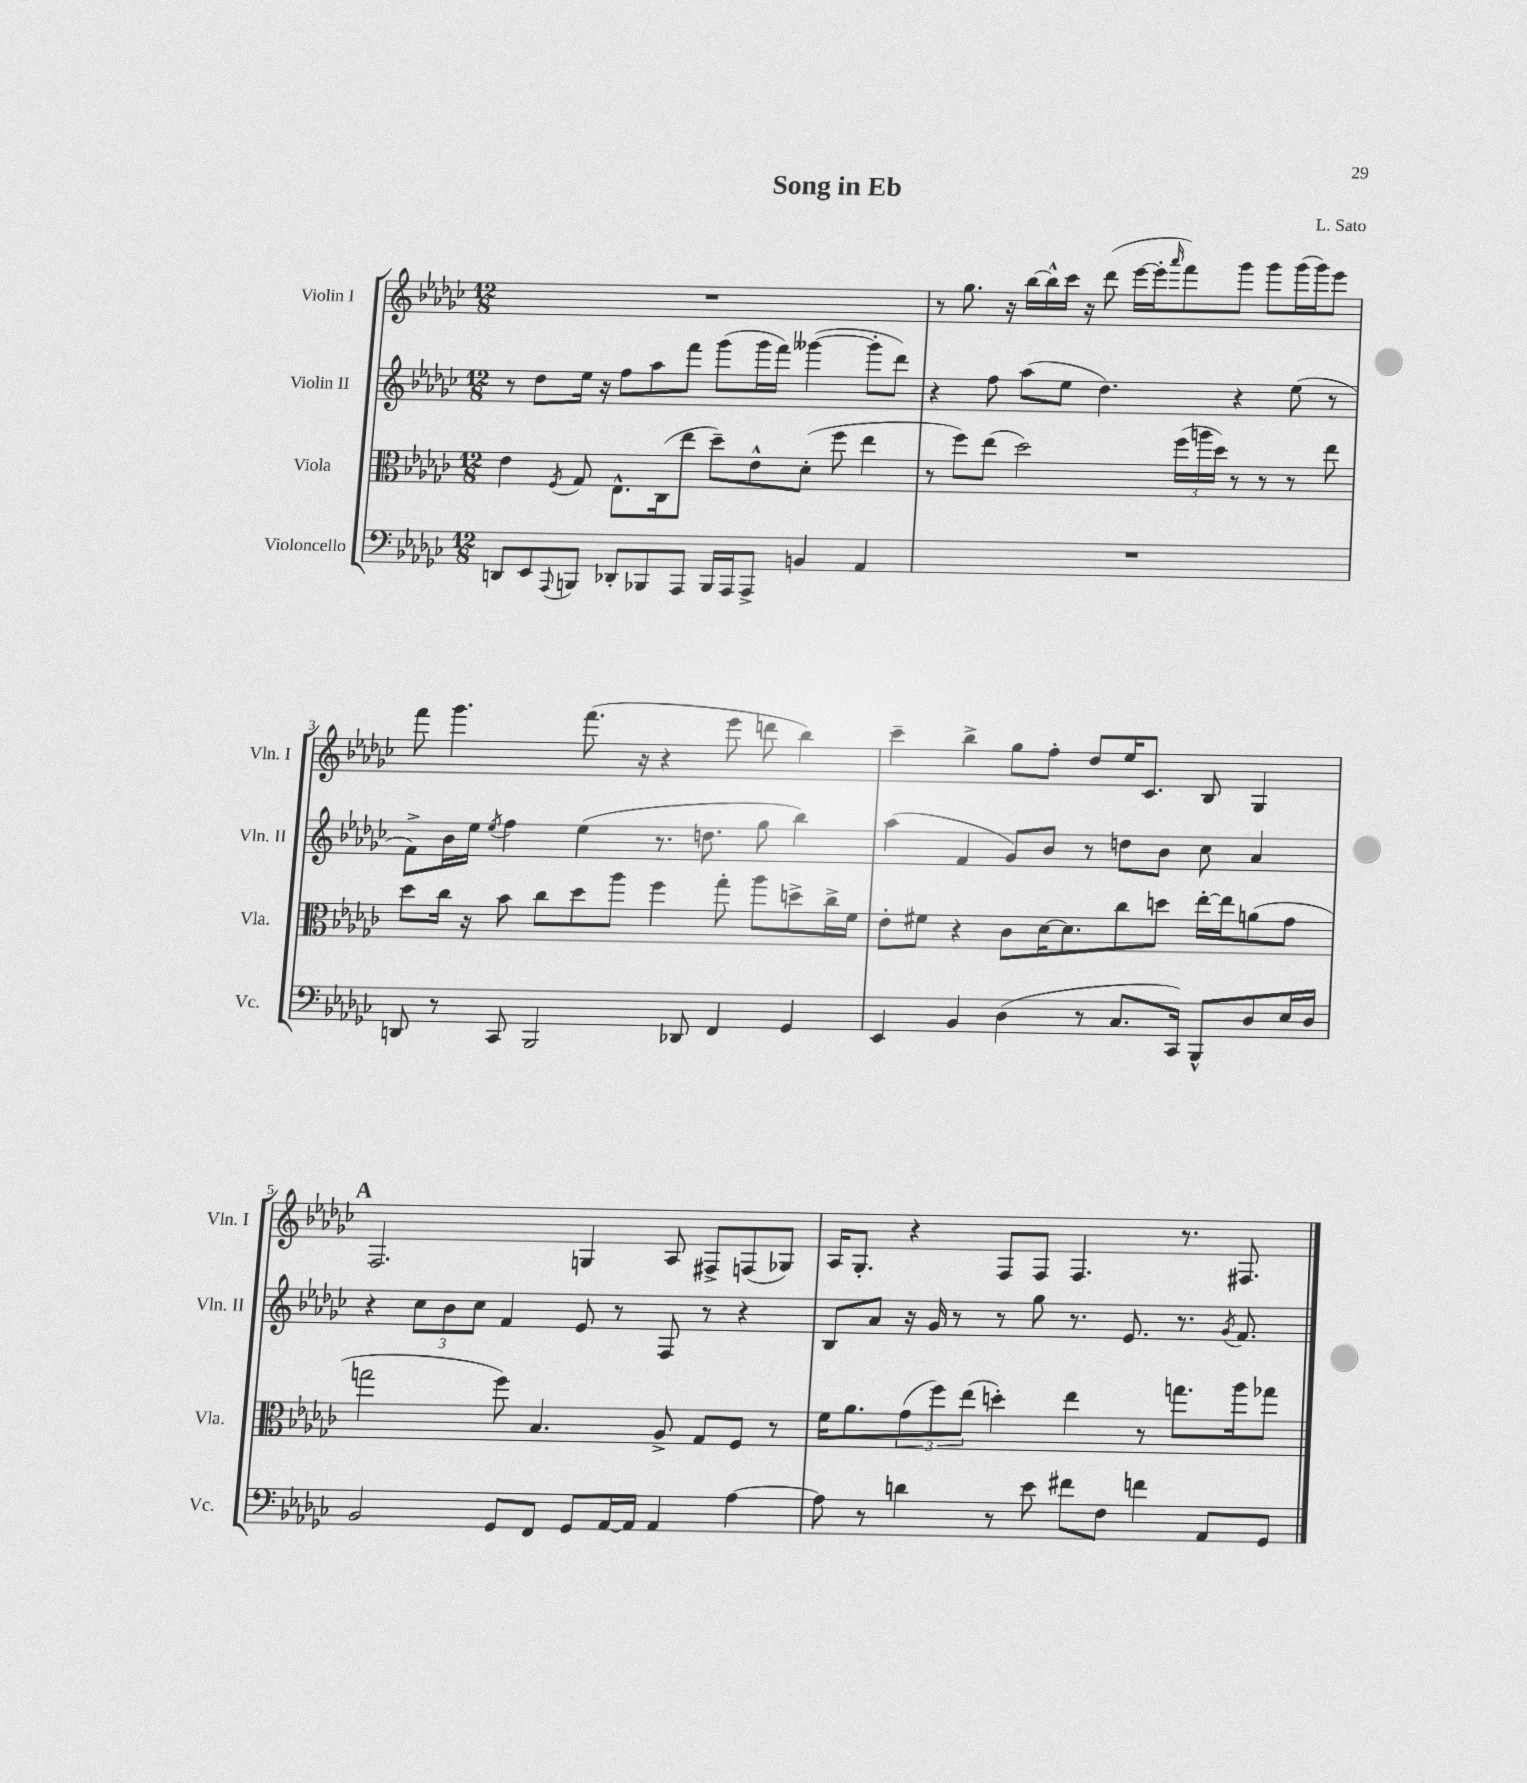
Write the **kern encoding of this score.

**kern	**kern	**kern	**kern
*staff4	*staff3	*staff2	*staff1
*clefF4	*clefC3	*clefG2	*clefG2
*k[b-e-a-d-g-c-]	*k[b-e-a-d-g-c-]	*k[b-e-a-d-g-c-]	*k[b-e-a-d-g-c-]
*M12/8	*M12/8	*M12/8	*M12/8
8DD/L	4e-\	8r	1.r
8EE-/	.	8dd-\L	.
8qqAAA-/	8qF/	.	.
8BBB/J	8G-/	16ee-\Jk	.
.	.	16r	.
8DD-'/L	8.E-^^\L	8ff\L	.
8BBB-/	.	8aa-\	.
.	(16C-\k	.	.
8AAA-/J	8ee-\J	8fff\J	.
16BBB-/LL	8dd-~\L)	(8ggg-\L	.
16AAA-/J	.	.	.
8AAA-^/J	8e-^^\	16ggg-\L	.
.	.	16fff\JJ)	.
4BB/	(8d-'\J	([4ggg--\	.
.	8ff\	.	.
4AA-/	4ee-\	8ggg--'\]L	.
.	.	8ddd-\J)	.
=	=	=	=
1.r	8r	4r	8r
.	8ff\L)	.	8.gg-\
.	(8ee-\J	8ff\	.
.	.	.	16r
.	2dd-\)	(8aa-\L	[16bb-\LL
.	.	.	16bb-^^\]
.	.	8ee-\J	16ccc-\JJ
.	.	.	16r
.	.	4.dd-\)	(8ddd-\
.	.	.	[16eee-\LL
.	.	.	16eee-'\]J
.	.	.	16qqaaa-/
.	(24ff\LL	.	8fff\)
.	24aa\	.	.
.	24dd-\JJ)	.	.
.	8r	4r	8ggg-\J
.	8r	.	8ggg-\L
.	8r	(8ee-\	(16ggg-\L
.	.	.	16ggg-\J)
.	8ee-\	8r	8eee-\J
=	=	=	=
8DD/	8dd-\L	8f^\L)	8fff\
8r	16cc-\Jk	16b-\L	4.ggg-\
.	16r	16ee-\JJ	.
.	.	8qee-/	.
8CC-/	8b-\	4ff\	.
2BBB-/	8cc-\L	.	.
.	8dd-\	(4ee-\	(8.fff\
.	8aa-\J	.	.
.	.	.	16r
.	4ff\	8.r	4r
8DD-/	.	.	.
.	.	8.dd\	.
4FF/	8gg-'\	.	8eee-\
.	8aa-\L	8gg-\	8ddd\
4GG-/	8dd^\	4bb-\)	4bb-\)
.	16cc-^\L	.	.
.	16f\JJ	.	.
=	=	=	=
4EE-/	8e-'\L	(4aa-\	4ccc-~\
.	8f#\J	.	.
4BB-/	4r	4f/	4bb-^\
(4D-\	8c-\L	8g-/L)	8gg-\L
.	[16d-\K	8b-/J	8ff'\J
.	8.d-\]	.	.
8r	.	8r	8dd-/L
8.C-/L	8cc-\	8dd\L	16ee-/K
.	.	.	8.c-/J
.	8dd\J	8b-\J	.
16CC-/Jk)	.	.	.
8BBB-^^/L	[16ee-'\LL	8cc-\	8B-/
.	16ee-\]J	.	.
8D-/	(8a\	4a-/	4G-/
16E-/L	8g-\J	.	.
16D-/JJ	.	.	.
=	=	=	=
2BB-/	2gg\	4r	2.F/
.	.	12cc-\L	.
.	.	12b-\	.
.	.	12cc-\J	.
8GG-/L	8ff\)	4f/	.
8FF/J	4.B-/	.	.
8GG-/L	.	8e-/	4G/
[16AA-/L	.	8r	.
16AA-/]JJ	.	.	.
4AA-/	8A-^/	8F/	8A-/
.	8G-/L	8r	8F#^/L
[4A-\	8F/J	4r	(8F/
.	8r	.	8G-/J)
=	=	=	=
8A-\]	16f\LK	8B-/L	16A-/LK
.	8.a-\	.	8.G-'/J
8r	.	8a-/J	.
4d\	(12g-\	16r	4r
.	.	16g-/	.
.	12ff\)	.	.
.	.	8r	.
.	(12ee-\J	.	.
8r	4dd'\)	8r	8F/L
8e-\	.	8gg-\	8F/J
8f#\L	4ee-\	8.r	4.F/
8F\J	.	.	.
.	.	8.e-/	.
4f\	8r	.	.
.	8.gg\L	8.r	8.r
8AA-/L	.	.	.
.	.	8qg-/	.
.	16aa-\k	8.f/	8.F#/
8GG-/J	8gg-\J	.	.
==	==	==	==
*-	*-	*-	*-
